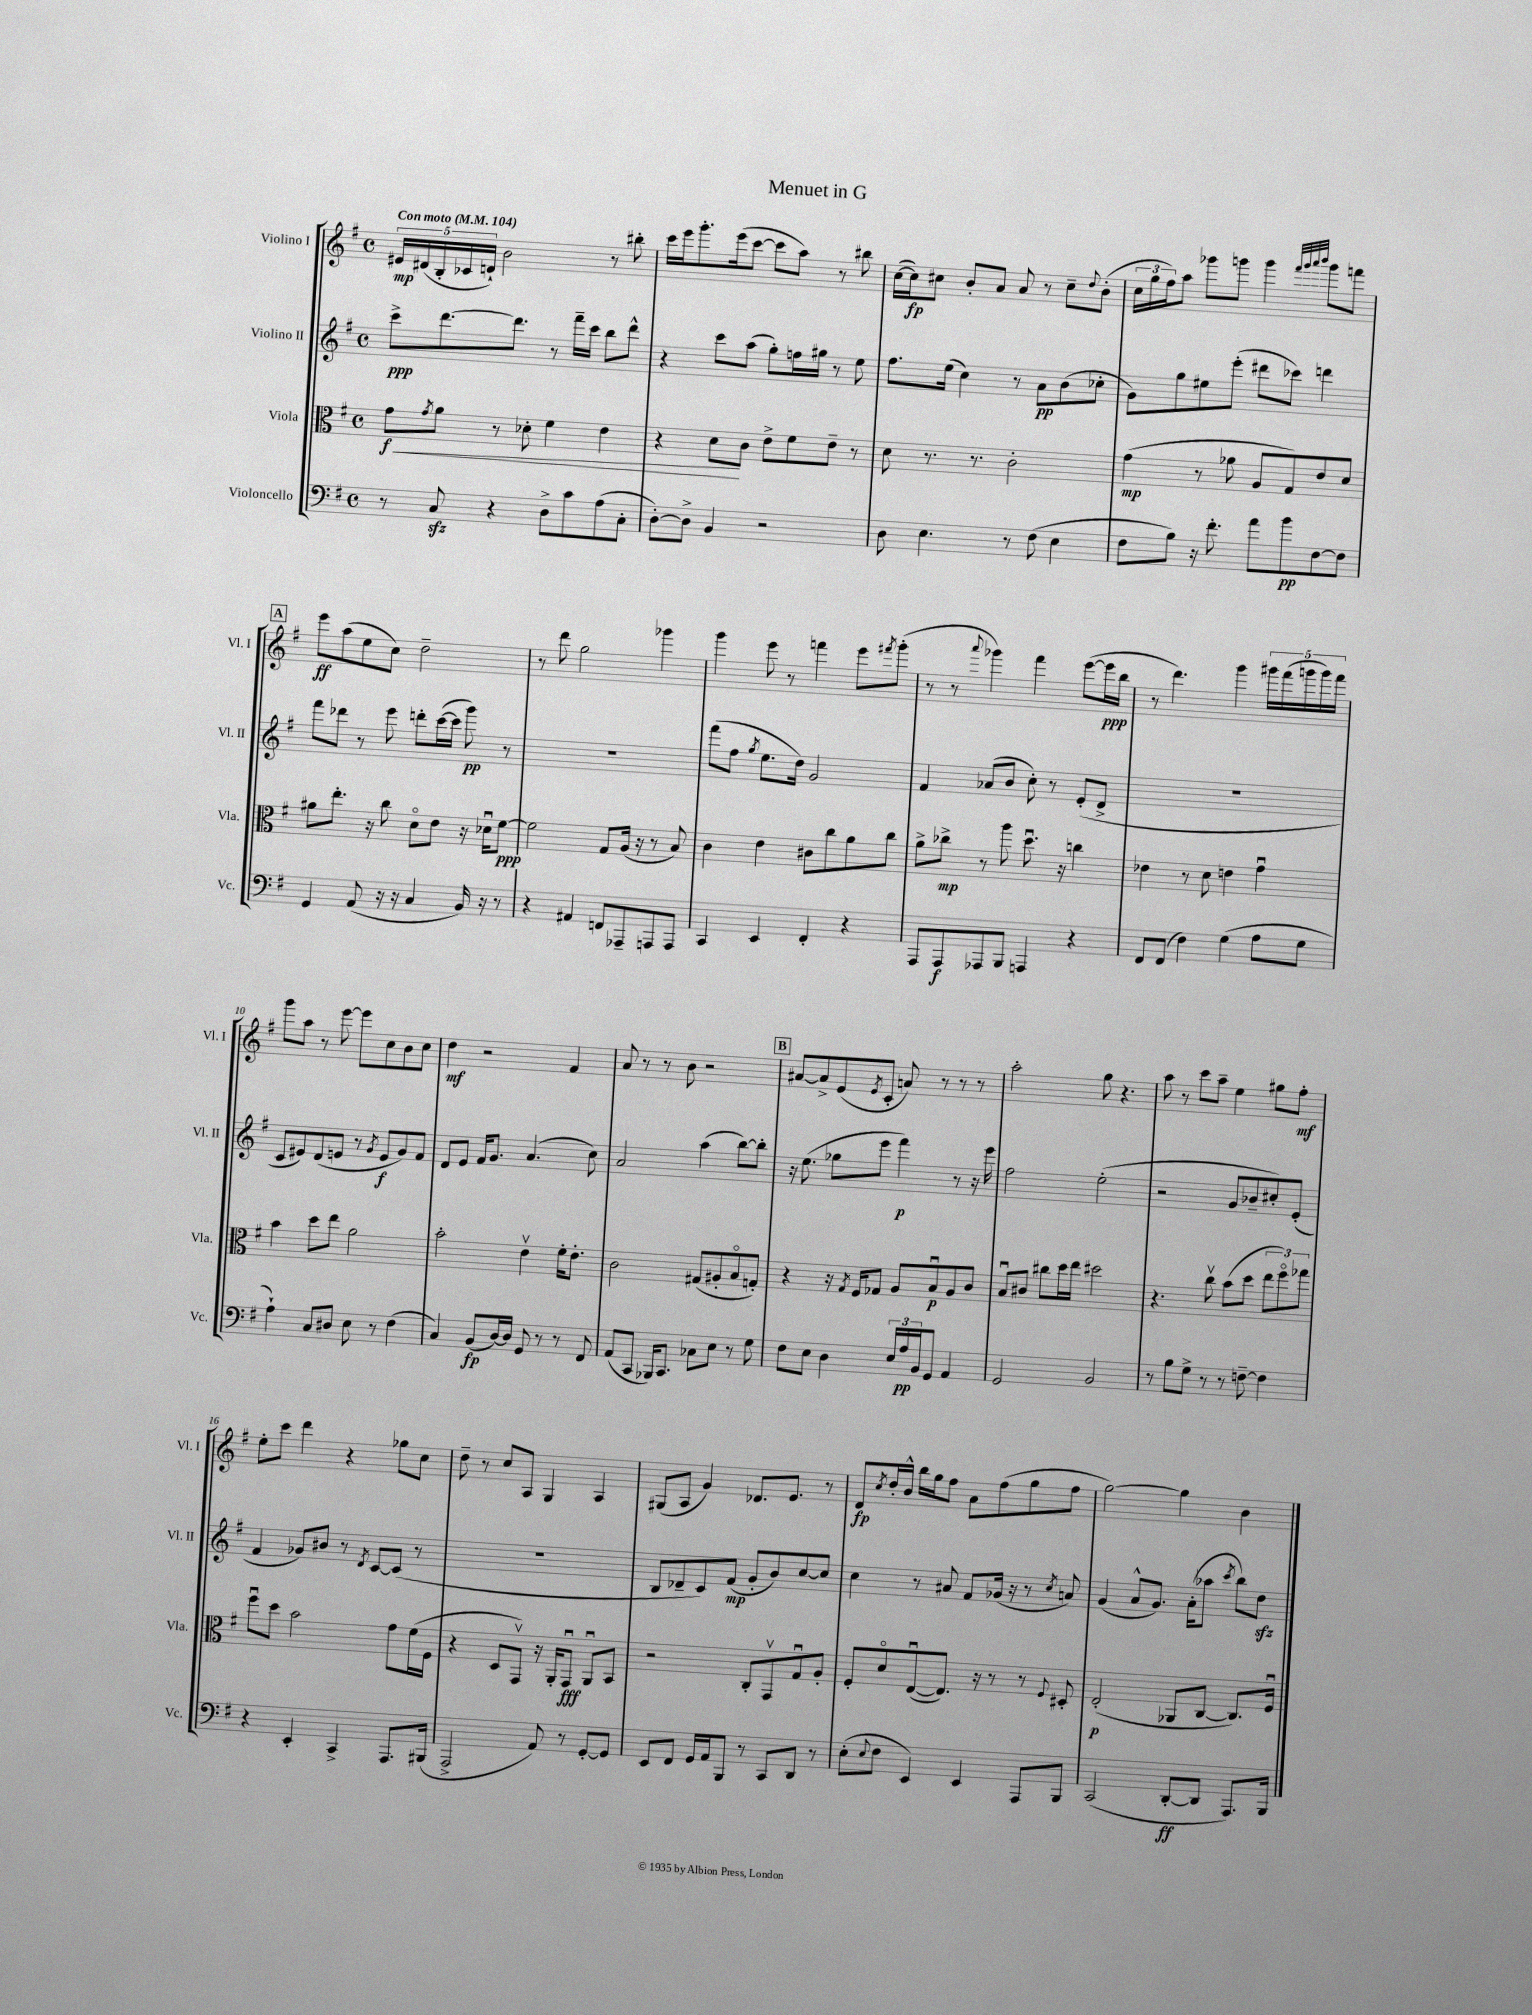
\header { title = "Menuet in G" }
<<
\new StaffGroup <<
\new Staff = "s0" \with { instrumentName = "Violino I" shortInstrumentName = "Vl. I" } {
    \clef treble \key g \major \defaultTimeSignature \time 4/4 \tempo "Con moto" 4 = 104
    \tuplet 5/4 { eis'16\mp dis'16( b16-. ces'16 d'16-!) } b'2 r8 bis''8-. |
    c'''16 e'''16 g'''8.-. e'''16( c'''8~ c'''8 a''8) r8 bis''8 |
    c''16~( c''16\fp) cis''8 b'8-. a'8 a'8 r8 cis''8-- \appoggiatura { d''8 } b'8-.( |
    \tuplet 3/2 { c''16 g''16 fis''16) } a''8 ges'''8 g'''8 g'''4 \grace { fis'''32 g'''32 a'''32 b'''32 } g'''8 f'''8 |
    \mark \markup { \box "A" } e'''8\ff a''8( e''8 c''8) d''2-- |
    r8 d'''8 g''2 ges'''4 |
    g'''4 e'''8 r8 f'''4 e'''8 \acciaccatura { fis'''8 } g'''8-.( |
    r8 r8 \appoggiatura { a'''8 } ges'''4) fis'''4 e'''8~( e'''16\ppp b''16 |
    r8 d'''4.) g'''4 \tuplet 5/4 { gis'''16 fis'''16( g'''16 g'''16) fis'''16 } |
    g'''8 a''8 r8 e'''8~ e'''8 c''8 b'8 c''8 |
    d''4\mf r2 fis'4 |
    a'8 r8 r8 b'8 r2 |
    \mark \markup { \box "B" } ais'8~ ais'8-> e'8( \acciaccatura { e'8 } c'8-. a'8) r8 r8 r8 |
    a''2-. g''8 r4. |
    a''8 r8 c'''8 a''8-- e''4 gis''8 fis''8-.\mf |
    e''8-. c'''8 d'''4 r4 ges''8 c''8 |
    d''8-- r8 c''8 a8 g4 a4 |
    gis8( a8 g'4) des'8. e'8. r8 |
    d'8\fp \acciaccatura { c''8 } d''16-. b'16-^ b''16 g''16 fis''8 a'8 fis''8( g''8 fis''8 |
    g''2~) g''4 b'4 \bar "|." |
}
\new Staff = "s1" \with { instrumentName = "Violino II" shortInstrumentName = "Vl. II" } {
    \clef treble \key g \major \defaultTimeSignature \time 4/4
    c'''8->\ppp d'''8.~ d'''8. r8 fis'''16-- c'''16 b''8 d'''8-^ |
    r4 c'''8 a''8( g''8-.) f''16 gis''16 r8 e''8 |
    fis''8. e''16( c''4) r8 a'8\pp b'8( ces''8-. |
    g'8) g''8 eis''8 e'''8-.( dis'''8 ces'''8) d'''4 |
    \mark \markup { \box "A" } fis'''8 des'''8 r8 e'''8 d'''8-. c'''16~( c'''16 g'''8\pp) r8 |
    R1 |
    fis'''8( fis''8 \acciaccatura { g''8 } e''8. d''16) g'2 |
    fis'4 aes'8( b'8 c''8-.) r8 e'8-.( d'8-> |
    R1 |
    c'8 eis'8) d'8( e'8 r8 \acciaccatura { g'8 } e'8\f g'8) fis'8 |
    d'8 e'8 fis'16 g'8. a'4.( c''8) |
    a'2 a''4( b''8~) b''8-. |
    \mark \markup { \box "B" } r16 e''8.( ges''8 e'''8 fis'''4\p) r8 r16 e'''16 |
    fis''2 e''2-.( |
    r2 g'8 bes'8-- cis''8-.) e'8-.( |
    fis'4 ges'8) bis'8 r8 \acciaccatura { d'8 } c'8~ c'8( r8 |
    R1 |
    b8 des'8-- c'8) fis'8\mp( g'8-. b'8) c''8~ c''8 |
    c''4 r8 ais'8 fis'8 ges'16( r16 r8 \acciaccatura { c''8 } a'8) |
    g'4( a'8-^ g'8.) a'16-.( aes''8 \acciaccatura { c'''8 } b''8) d''8\sfz \bar "|." |
}
\new Staff = "s2" \with { instrumentName = "Viola" shortInstrumentName = "Vla." } {
    \clef alto \key g \major \defaultTimeSignature \time 4/4
    g'8\f\< \acciaccatura { g'8 } a'8 r8 des'8-. fis'4 e'4 |
    r4 d'8\! c'8 e'8-> fis'8 e'8-- r8 |
    d'8 r8. r8. c'2-. |
    g'4\mp( r8 aes'8 a8 g8) e'8 d'8 |
    \mark \markup { \box "A" } ais'8 e''8.-. r16 c''8 d'8\flageolet e'8 r16 des'16\downbow fis'8~\ppp |
    fis'2 g8 a16( r16 r8 b8) |
    c'4 e'4 cis'8 c''8 a'8 c''8 |
    a'8-> ces''8->\mp r8 a''8 d''8.\downbow r16 c''4 |
    ees'4 r8 d'8 e'4 g'4\downbow |
    b'4 d''8 e''8 a'2 |
    b'2-. e'4\upbow fis'16-. e'8.-. |
    c'2 gis8( ais8-. b8\flageolet g8-.) |
    \mark \markup { \box "B" } r4 r16 \acciaccatura { g8 } fis16 ges8 a8 b8\downbow\p a8 c'8 |
    b8\downbow cis'8 cis''8 d''16 e''16 dis''2 |
    r4. c''8\upbow b'8( d''8 \tuplet 3/2 { e''8 fis''8\flageolet) ges''8 } |
    fis''8\downbow d''8 b'2 g'8 fis'16( fis16 |
    r4 d8 g,8\upbow) r16 a,16-. g,8\downbow\fff a,8\downbow b,8 |
    r2 c8-. g,8\upbow g8\downbow a8-. |
    fis8-. d'8\flageolet e8~\downbow( e8.) r16 r8 r8 \appoggiatura { fis8 } dis8-. |
    e2-.\p( aes,8 c8~ c8.) fis16\downbow \bar "|." |
}
\new Staff = "s3" \with { instrumentName = "Violoncello" shortInstrumentName = "Vc." } {
    \clef bass \key g \major \defaultTimeSignature \time 4/4
    r8 c8\sfz r4 d8-> c'8 a8( c8-. |
    d8~-.) d8-> b,4 r2 |
    d8 e4. r8 fis8( e4 |
    fis8 b8) r16 fis'8.-. a'8 b'8\pp fis8~ fis8 |
    \mark \markup { \box "A" } g,4 a,8( r16 r16 c4 b,16) r16 r8 |
    r4 ais,4 f,8 aes,,8-- a,,8 a,,8 |
    c,4 e,4 fis,4-. r4 |
    a,,8 a,,8\f aes,,8 b,,8 a,,4 r4 |
    fis,8 fis,8( fis4) g4( a8 g8 |
    a4-!) c8 dis8 e8 r8 fis4( |
    c4) b,8\fp( d16~) d16 g,8 r8 r8 fis,8 |
    a,8( c,8 bes,,16) c,8. ces8 e8 r8 g8 |
    \mark \markup { \box "B" } fis8 e8 d4 \tuplet 3/2 { e16 a16\pp b,16 } g,8 a,4 |
    g,2 b,2 |
    r8 b8 g8-> r8 r8 f8~-- f4 |
    r4 e,4-. c,4-> a,,8. bis,,16( |
    a,,2-> a,8) r8 g,8~-. g,8 |
    e,8 fis,8 g,16 a,16 b,,8 r8 c,8 d,8 r8 |
    e8-.( \appoggiatura { e8 } fis8 e,4) e,4 a,,8 b,,8 |
    c,2( d,8~-.\ff d,8 a,,8.) b,,16 \bar "|." |
}
>>
>>
